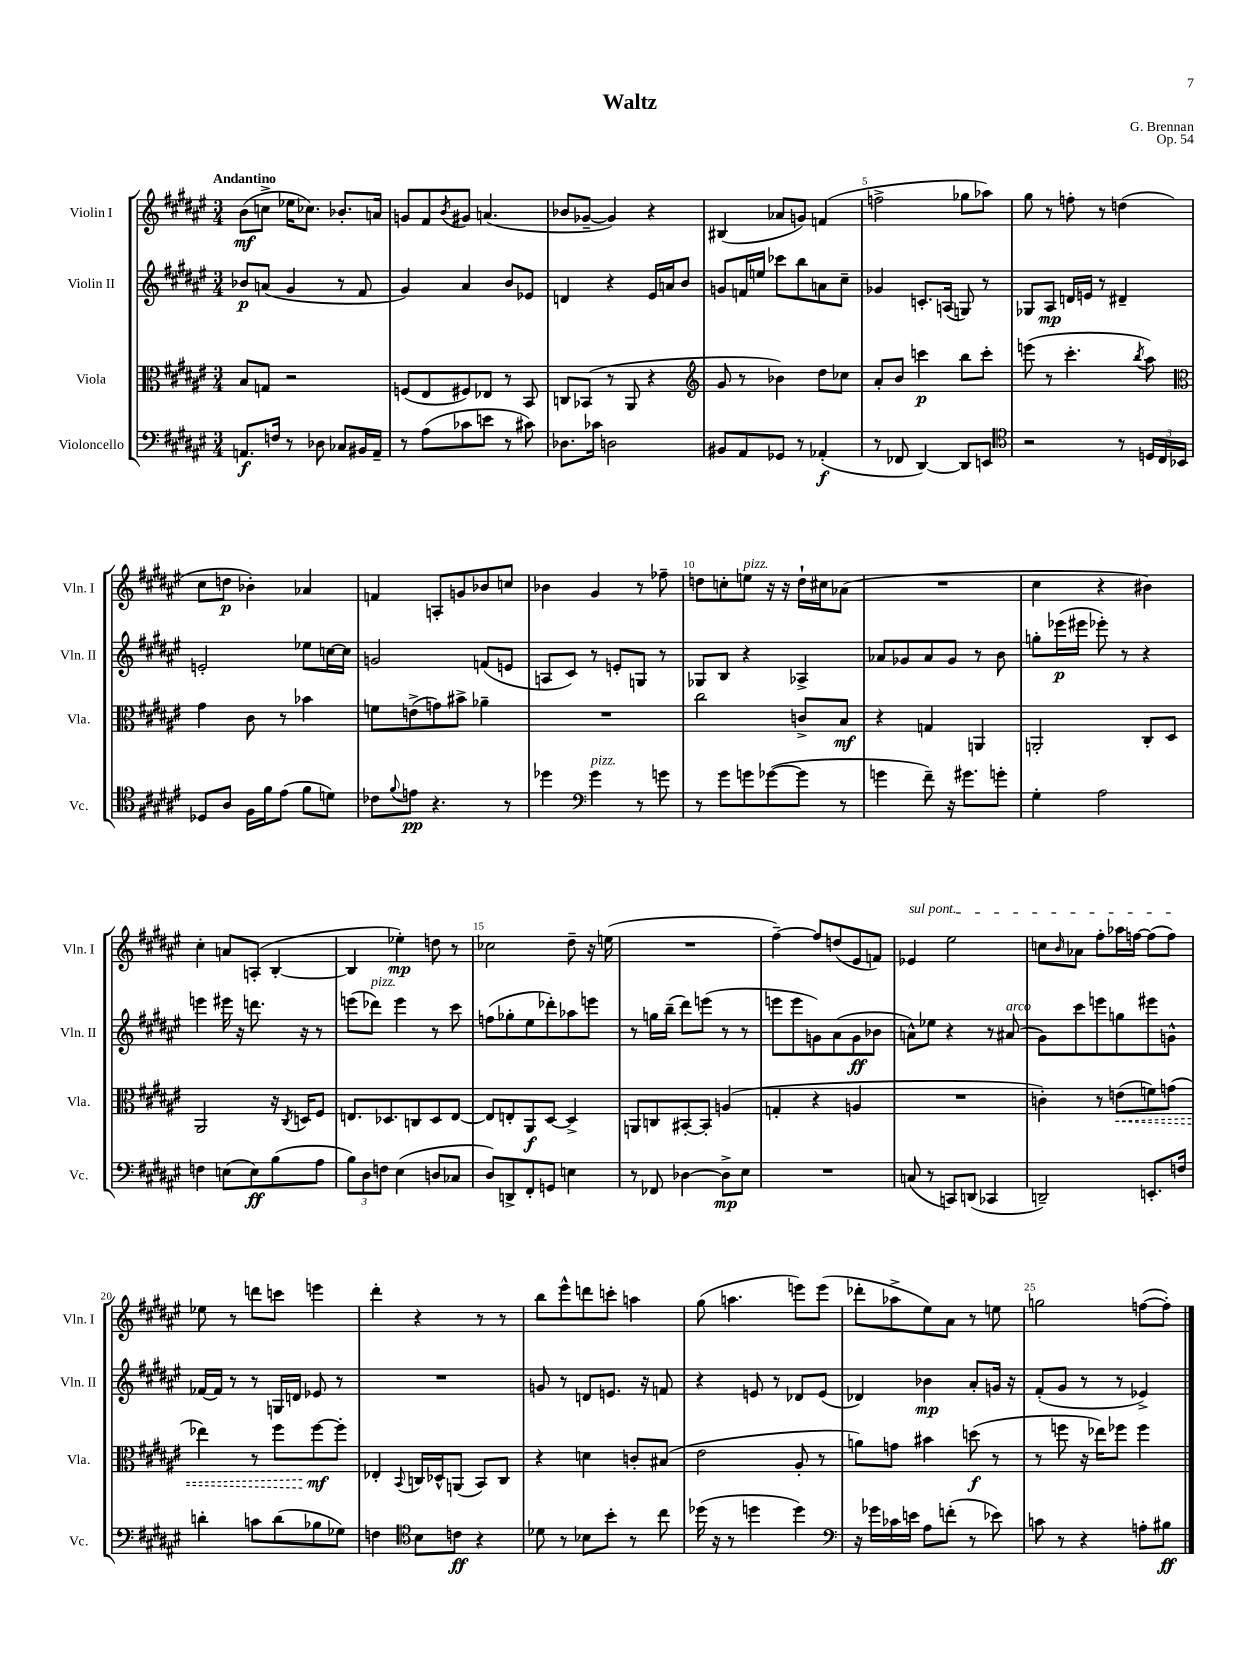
\header { title = "Waltz" composer = "G. Brennan" opus = "Op. 54" }
<<
\new StaffGroup <<
\new Staff = "s0" \with { instrumentName = "Violin I" shortInstrumentName = "Vln. I" } {
    \clef treble \key fis \major \numericTimeSignature \time 3/4 \tempo "Andantino"
    b'8\mf( c''8-> ees''16 ces''8.) bes'8.-. a'16 |
    g'8 fis'8 \acciaccatura { b'8 } gis'8 a'4.( |
    bes'8 ges'8~-- ges'4) r4 |
    bis4( aes'8 g'8) f'4( |
    f''2-> ges''8 aes''8) |
    gis''8 r8 f''8-. r8 d''4( |
    cis''8 d''8\p bes'4-.) aes'4 |
    f'4 a8-. g'8 bes'8 c''8 |
    bes'4 gis'4 r8 fes''8-- |
    d''8 c''8-. e''8^\markup { \italic "pizz." } r16 r16 d''16-! cis''16 aes'8( |
    R2. |
    cis''4 r4 bis'4) |
    cis''4-. a'8 a8-.( b4~-. |
    b4 ees''4-.\mp) d''8 r8 |
    ces''2 dis''8-- r16 e''16( |
    R2. |
    fis''4~--) fis''8 d''8( eis'8 f'8) |
    \once \override TextSpanner.bound-details.left.text = \markup { \italic "sul pont." } ees'4\startTextSpan eis''2 |
    c''8 \grace { b'16 } aes'8 fis''8-. aes''16 f''16~ f''8( f''8\stopTextSpan) |
    ees''8 r8 d'''8 c'''8 e'''4 |
    dis'''4-. r4 r8 r8 |
    b''8 eis'''8-^ d'''8 c'''8-. a''4 |
    gis''8( a''4. e'''8) e'''8( |
    des'''8-. aes''8-> eis''8) ais'8 r8 e''8 |
    g''2 f''8~( f''8-.) \bar "|." |
}
\new Staff = "s1" \with { instrumentName = "Violin II" shortInstrumentName = "Vln. II" } {
    \clef treble \key fis \major \numericTimeSignature \time 3/4
    bes'8\p a'8( gis'4 r8 fis'8 |
    gis'4) ais'4 b'8 ees'8 |
    d'4 r4 eis'16 a'16 b'8 |
    g'8 f'16 e''16 ces'''8 b''8 a'8 cis''8-- |
    ges'4 c'8.-. a16( g8) r8 |
    ges8 ais8\mp d'16 e'16 r8 dis'4-- |
    e'2-. ees''8 c''16~ c''16 |
    g'2 f'8( e'8 |
    a8 cis'8) r8 e'8-. g8 r8 |
    ges8 b8 r4 aes4-> |
    aes'8 ges'8 aes'8 ges'8 r8 b'8 |
    g''8-. ees'''16\p( eis'''16 ees'''8-.) r8 r4 |
    e'''4 eis'''16 r16 d'''8. r16 r8 |
    e'''8( des'''8^\markup { \italic "pizz." }) e'''4 r8 cis'''8 |
    f''8( ges''8-. eis''8 des'''8-.) aes''8 e'''8 |
    r8 g''16 b''16--( dis'''8) e'''8( r8 r8 |
    e'''8 e'''8 g'8) ais'8( g'8\ff bes'8 |
    a'8-^) ees''8 r4 r8 ais'8^\markup { \italic "arco" }( |
    gis'8) cis'''8 e'''8 g''8 eis'''8 g'8-^ |
    fes'16~ fes'16 r8 r8 g16 d'16 ees'8 r8 |
    R2. |
    g'8 r8 d'8 e'8. r16 f'8 |
    r4 e'8 r8 des'8 e'8( |
    des'4) bes'4\mp ais'8-. g'16 r16 |
    fis'8-.( gis'8 r8 r8 ees'4->) \bar "|." |
}
\new Staff = "s2" \with { instrumentName = "Viola" shortInstrumentName = "Vla." } {
    \clef alto \key fis \major \numericTimeSignature \time 3/4
    b8 g8 r2 |
    f8( eis8 fis8) ees8 r8 b,8 |
    c8 bes,8( r8 ais,8 r4 |
    \clef treble gis'8 r8 bes'4) dis''8 ces''8 |
    ais'8-. b'8 c'''4\p b''8 c'''8-. |
    e'''8( r8 cis'''4.-. \acciaccatura { b''8 } ais''8) |
    \clef alto gis'4 cis'8 r8 bes'4 |
    f'8 e'8->( g'8) bis'8-> aes'4-- |
    R2. |
    cis''2 c'8-> b8\mf |
    r4 g4 a,4 |
    a,2-. cis8-. dis8 |
    ais,2 r16 \acciaccatura { cis8 } d16 fis8 |
    e8. des8. c8 des8 e8~ |
    e8 e8-. ais,8\f dis8~ dis4-> |
    a,8 c8 bis,8~-. bis,8-. a4( |
    g4-. r4 a4 |
    R2. |
    c'4-.) r8 \once \override Hairpin.style = #'dashed-line e'8\<( f'8) g'8( |
    ees''4) r8 fis''8 fis''8~\mf\! fis''8-. |
    ees4-. \appoggiatura { b,8 } c16 des16-^ a,8( b,8) c8 |
    r4 d'4 c'8-. bis8( |
    eis'2 ais8-. r8 |
    a'8) g'8 bis'4 d''8\f( r8 |
    r8 f''8 r16 ees''16) fes''8 fes''4 \bar "|." |
}
\new Staff = "s3" \with { instrumentName = "Violoncello" shortInstrumentName = "Vc." } {
    \clef bass \key fis \major \numericTimeSignature \time 3/4
    a,8.\f f16 r8 des8 ces8 bis,16 a,16-- |
    r8 ais8( ces'8 e'8 r8 cis'8) |
    des8. ces'16 d2 |
    bis,8 ais,8 ges,8 r8 aes,4-.\f( |
    r8 fes,8 dis,4~) dis,8 e,8 |
    \clef tenor r2 r8 \tuplet 3/2 { d16 cis16 bes,16 } |
    des8 ais8 fis16 fis'16 eis'8( fis'8 d'8) |
    ces'8 \appoggiatura { fis'8 } e'8\pp r4. r8 |
    des''4 \clef bass gis'4^\markup { \italic "pizz." } r8 g'8 |
    r8 gis'8 g'8 ges'8~( ges'8 r8 |
    g'4 fis'8--) r16 gis'8. g'8-. |
    gis4-. ais2 |
    f4 e8( e8\ff) b8( ais8 |
    \tuplet 3/2 { b8) dis8 f8 } eis4( d8 ces8 |
    dis8) d,8-> fis,8-. g,8 e4 |
    r8 fes,8 des4~ des8->\mp eis8 |
    R2. |
    c8( r8 c,8) d,8( ces,4 |
    d,2--) e,8.-. f16 |
    d'4-. c'8 d'8( bes8 ges8) |
    f4 \clef tenor b8 c'8\ff r4 |
    des'8 r8 bes8 b'8-. r8 cis''8 |
    des''16( r16 r8 d''4 d''4) |
    \clef bass r16 ges'16 ces'16 e'16 ais8 f'8-.( r8 ees'8) |
    c'8 r8 r4 a8-. bis8\ff \bar "|." |
}
>>
>>
\layout { \context { \Score \override BarNumber.break-visibility = ##(#f #t #t) barNumberVisibility = #(every-nth-bar-number-visible 5) } }
